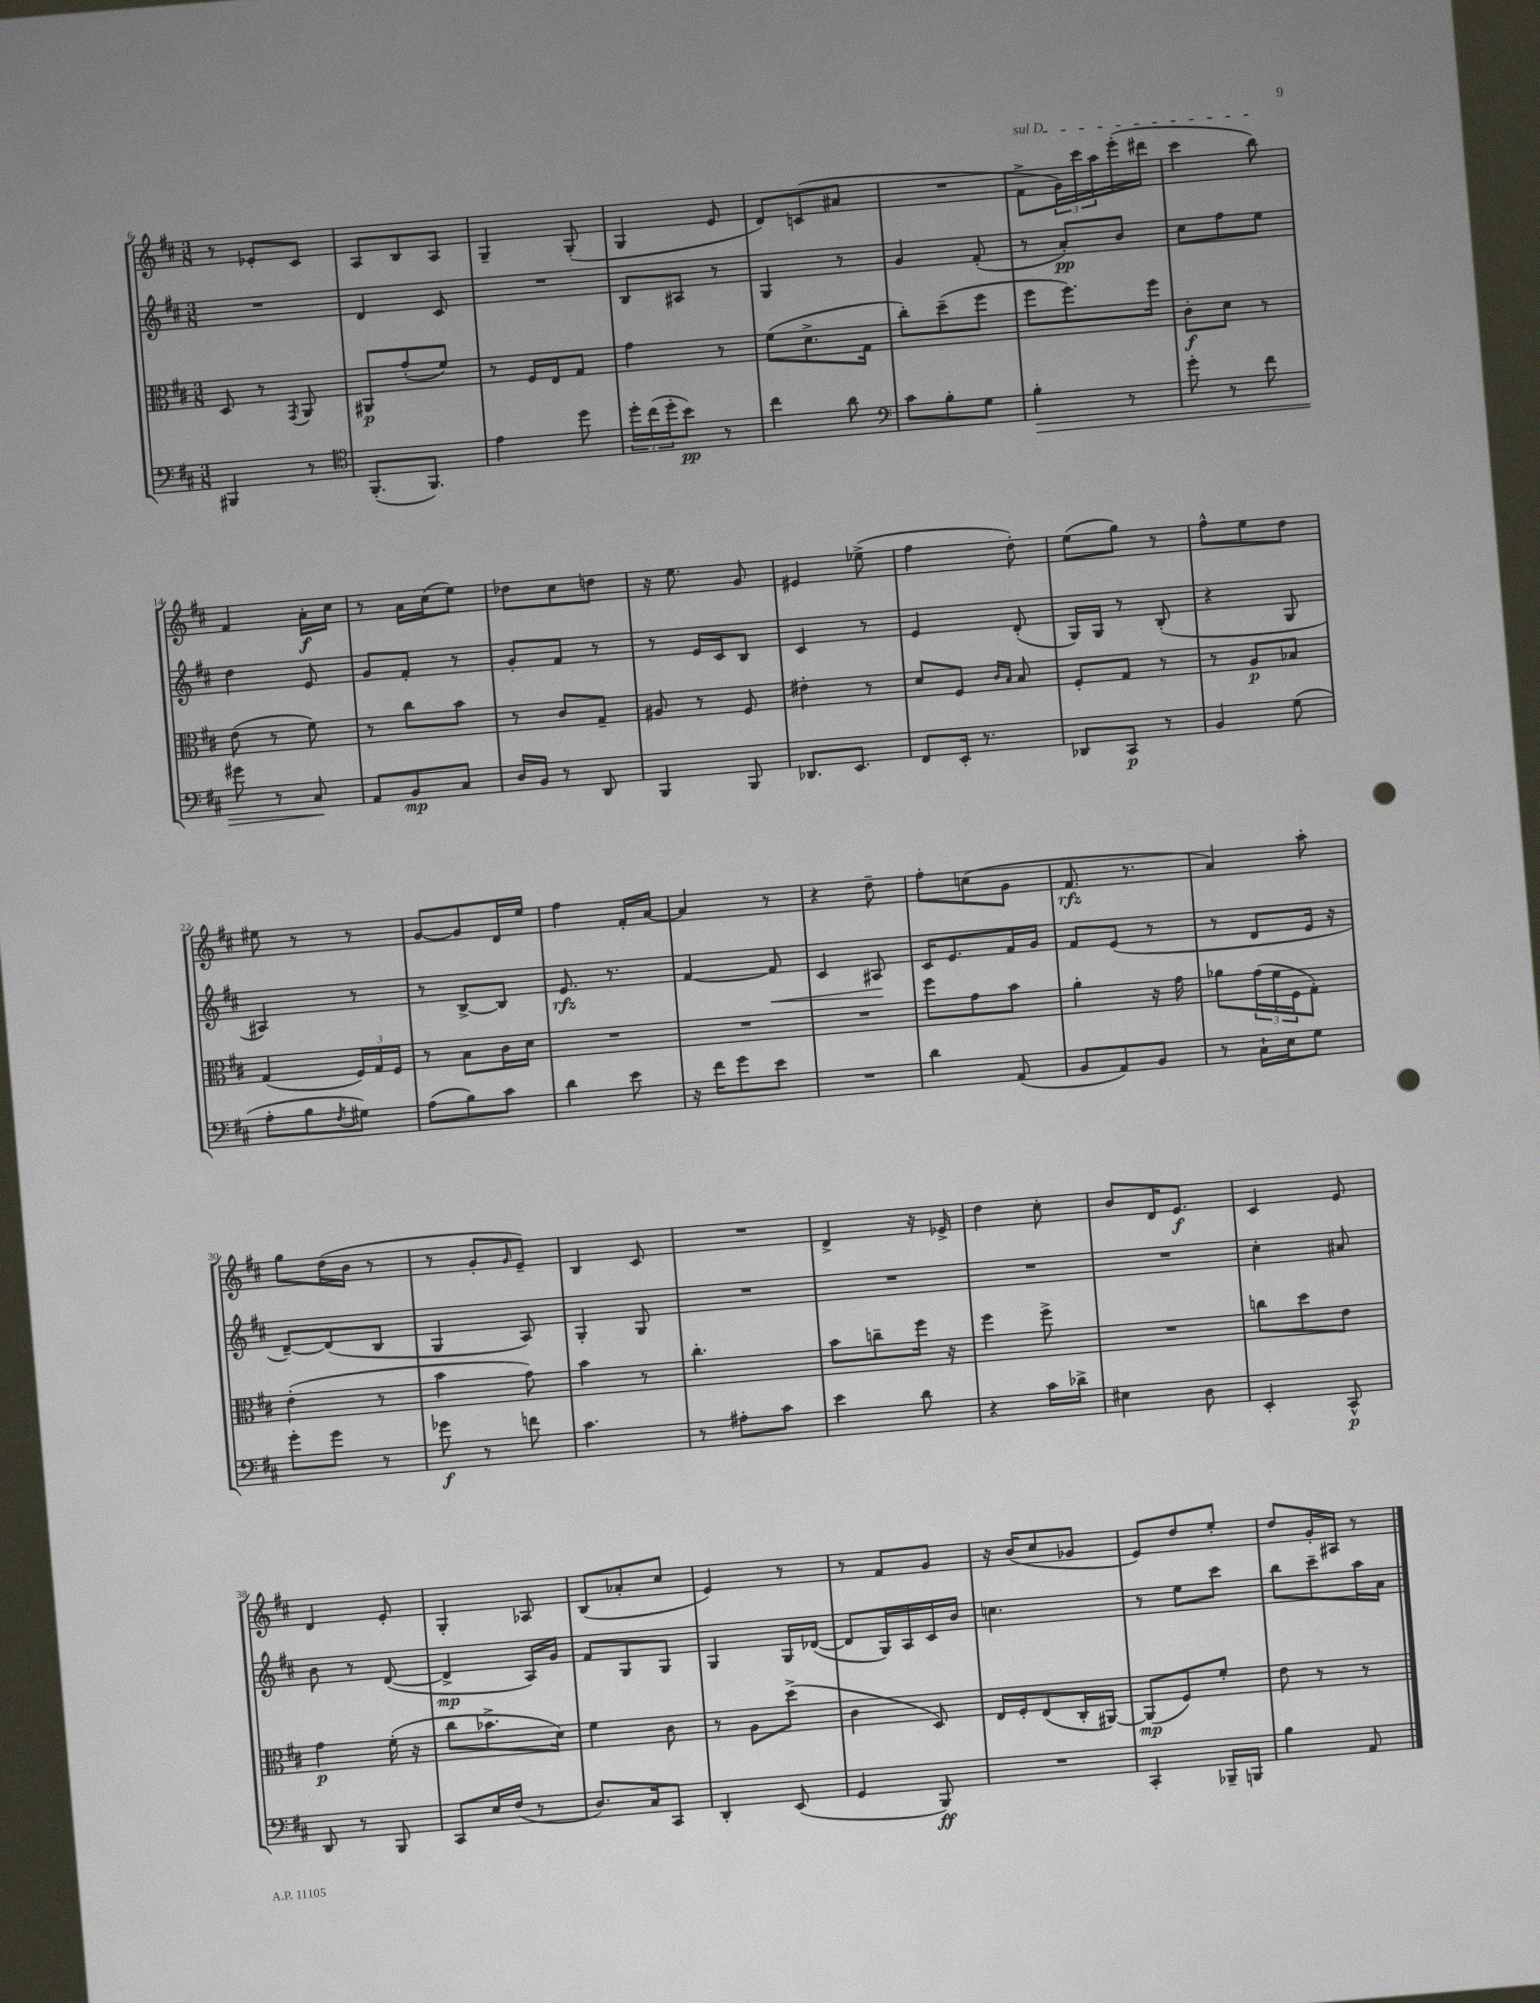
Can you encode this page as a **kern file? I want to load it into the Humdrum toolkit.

**kern	**kern	**kern	**kern
*staff4	*staff3	*staff2	*staff1
*clefF4	*clefC3	*clefG2	*clefG2
*k[f#c#]	*k[f#c#]	*k[f#c#]	*k[f#c#]
*M3/8	*M3/8	*M3/8	*M3/8
4BBB#	8D	4.r	8r
.	8r	.	8e-'
.	8qGG	.	.
8r	8AA	.	8c#
=	=	=	=
*clefC4	*	*	*
(8.FF#'	8AA#	4d	8A
.	(8g'	.	8B
8.FF#)	.	.	.
.	8f#)	8c#	8A
=	=	=	=
4e	8r	4.r	4G~
.	16F#	.	.
.	16E	.	.
8dd	8G	.	(8G'
=	=	=	=
24dd'	4g	8B	4G
(24cc#	.	.	.
24dd'	.	.	.
8b)	.	8A#	.
8r	8r	8r	8e
=	=	=	=
4cc#	(8f#	4G	8d)
.	8.d^	.	(8c
8a	.	8r	8a#
.	16G	.	.
=	=	=	=
*clefF4	*	*	*
8c#	8cc#')	4g	4.r
8B'	(8dd~	.	.
8G	8ff#	(8f#'	.
=	=	=	=
4B'	8ff#	8r	8f#^
.	8.ff#)	8a')	24g)
.	.	.	24ccc#
.	.	.	24aa
8r	.	8b	(16eee'
.	16ff#	.	16ddd#
=	=	=	=
8g'	8c#'	8cc#	4ccc#
8r	8d	8ff#	.
8f#	8r	8ee	8bb)
=	=	=	=
8g#	(8e	4dd	4f#
8r	8r	.	.
8C#	8f#)	8e	16a'
.	.	.	16cc#
=	=	=	=
8AA	8r	8g	8r
8BB	8cc#	8f#'	16a
.	.	.	(16cc#
8C#	8b	8r	8ee)
=	=	=	=
16D	8r	8g'	8dd-
16BB	.	.	.
8r	8c#	8f#	8cc#
8DD	8G~	8r	8dd
=	=	=	=
4BBB	8A#	8r	16r
.	.	.	8.ee
.	8r	16e	.
.	.	16c#	.
8BBB	8F#	8B	8g
=	=	=	=
8.DD-	4e#'	4c#	4e#
8.EE	.	.	.
.	8r	8r	(8ee-^
=	=	=	=
8FF#	8d	4e	4ff#
16EE'	8F#	.	.
8.r	.	.	.
.	16qqc#	.	.
.	16qqB	.	.
.	8B	(8d'	8dd')
=	=	=	=
8DD-	8F#'	16G)	(8ee
.	.	16G	.
8CC#	8G	8r	8gg)
8r	8r	(8B'	8r
=	=	=	=
4BB	8r	4r	8ff#^^
.	8A	.	8ee
(8G	8B-	8G	8dd
=	=	=	=
8A'	(4G	4A#)	8ee#
8B	.	.	8r
8qF#	.	.	.
8G#)	24F#)	8r	8r
.	24G	.	.
.	24F#	.	.
=	=	=	=
(8A	8r	8r	[8g
8B)	8B	[8B^	8g]
8c#	16c#	8B]	16d
.	16d	.	16ee
=	=	=	=
4d	4.r	8.e	4ff#
.	.	8.r	.
8e	.	.	16f#'
.	.	.	[16a
=	=	=	=
16r	4.r	[4f#	4a]
16f#	.	.	.
8g	.	.	.
8e	.	8f#]	8r
=	=	=	=
4.r	4.r	4c#	4r
.	.	8A#	8dd~
=	=	=	=
4d	8ff#	16c#	8ff#'
.	.	8.e	.
.	8g	.	(8cc
(8AA	8b	16f#	8g
.	.	16g	.
=	=	=	=
8BB	4a'	8f#	8.f#
8AA)	.	(8e	.
.	.	.	8.r
8BB	16r	8r	.
.	16g	.	.
=	=	=	=
8r	8a-	8r	4a)
16C#`	(24g	8d	.
.	24f#	.	.
16E	.	.	.
.	24F#	.	.
8G	8G')	16e	8aa'
.	.	16r	.
=	=	=	=
8g'	(4e'	[8d~)	8gg
8g	.	(8d]	(16dd
.	.	.	16b
8r	8r	8B	8r
=	=	=	=
8g-	4b	4G	8r
8r	.	.	8g'
.	.	.	16qqg
8f	8g)	8A)	8e~)
=	=	=	=
4.c#	4b	4G'	4B
.	8r	8G	8c#
=	=	=	=
8r	4.cc#'	4.r	4.r
8A#'	.	.	.
8c#	.	.	.
=	=	=	=
4e	8b	4.r	4d^
.	8cc~	.	.
8d	16ff#	.	16r
.	16r	.	16e-^
=	=	=	=
4r	4ff#	4.r	4dd
16c#	8ff#^	.	8cc#'
16d-^	.	.	.
=	=	=	=
4E#	4.r	4.r	8b
.	.	.	16d
.	.	.	8.e
8D	.	.	.
=	=	=	=
4EE'	8cc	4cc#'	4c#
.	8dd	.	.
8CC#^^	8e	8a#	8e
=	=	=	=
8DD	4g	8b	4d
8r	.	8r	.
8BBB	(16f#'	([8d	8e'
.	16r	.	.
=	=	=	=
8CC#	8cc#	4d^]	4G'
16E	8.b-^	.	.
(16F#	.	.	.
8r	.	16A)	8A-
.	16d)	16g	.
=	=	=	=
8.D)	4f#	8f#	(8B
.	.	8G	8a-'
16C#	.	.	.
8CC#	8c#	8G	8cc#
=	=	=	=
4DD'	8r	4G	4e)
.	8A	.	.
(8EE	(8dd^	16G	8r
.	.	([16d-	.
=	=	=	=
4GG	4c#	8d-]	8r
.	.	16G)	8f#
.	.	16A	.
8BBB)	8D)	16c#	8g
.	.	16b	.
=	=	=	=
4.r	16E	4.cc	16r
.	16F#'	.	(16b
.	(8E	.	8cc#
.	16C#'	.	8g-
.	[16AA#)	.	.
=	=	=	=
4CC#'	(8AA#]	8r	8e)
.	8F#)	8ee	8dd
16BBB-~	8f#'	8ccc#	8ee'
16BBB	.	.	.
=	=	=	=
4B	8e	8bb	8dd
.	8r	8ccc#~	16g'
.	.	.	16A#
8AA	8r	16aa	8r
.	.	16a	.
==	==	==	==
*-	*-	*-	*-
